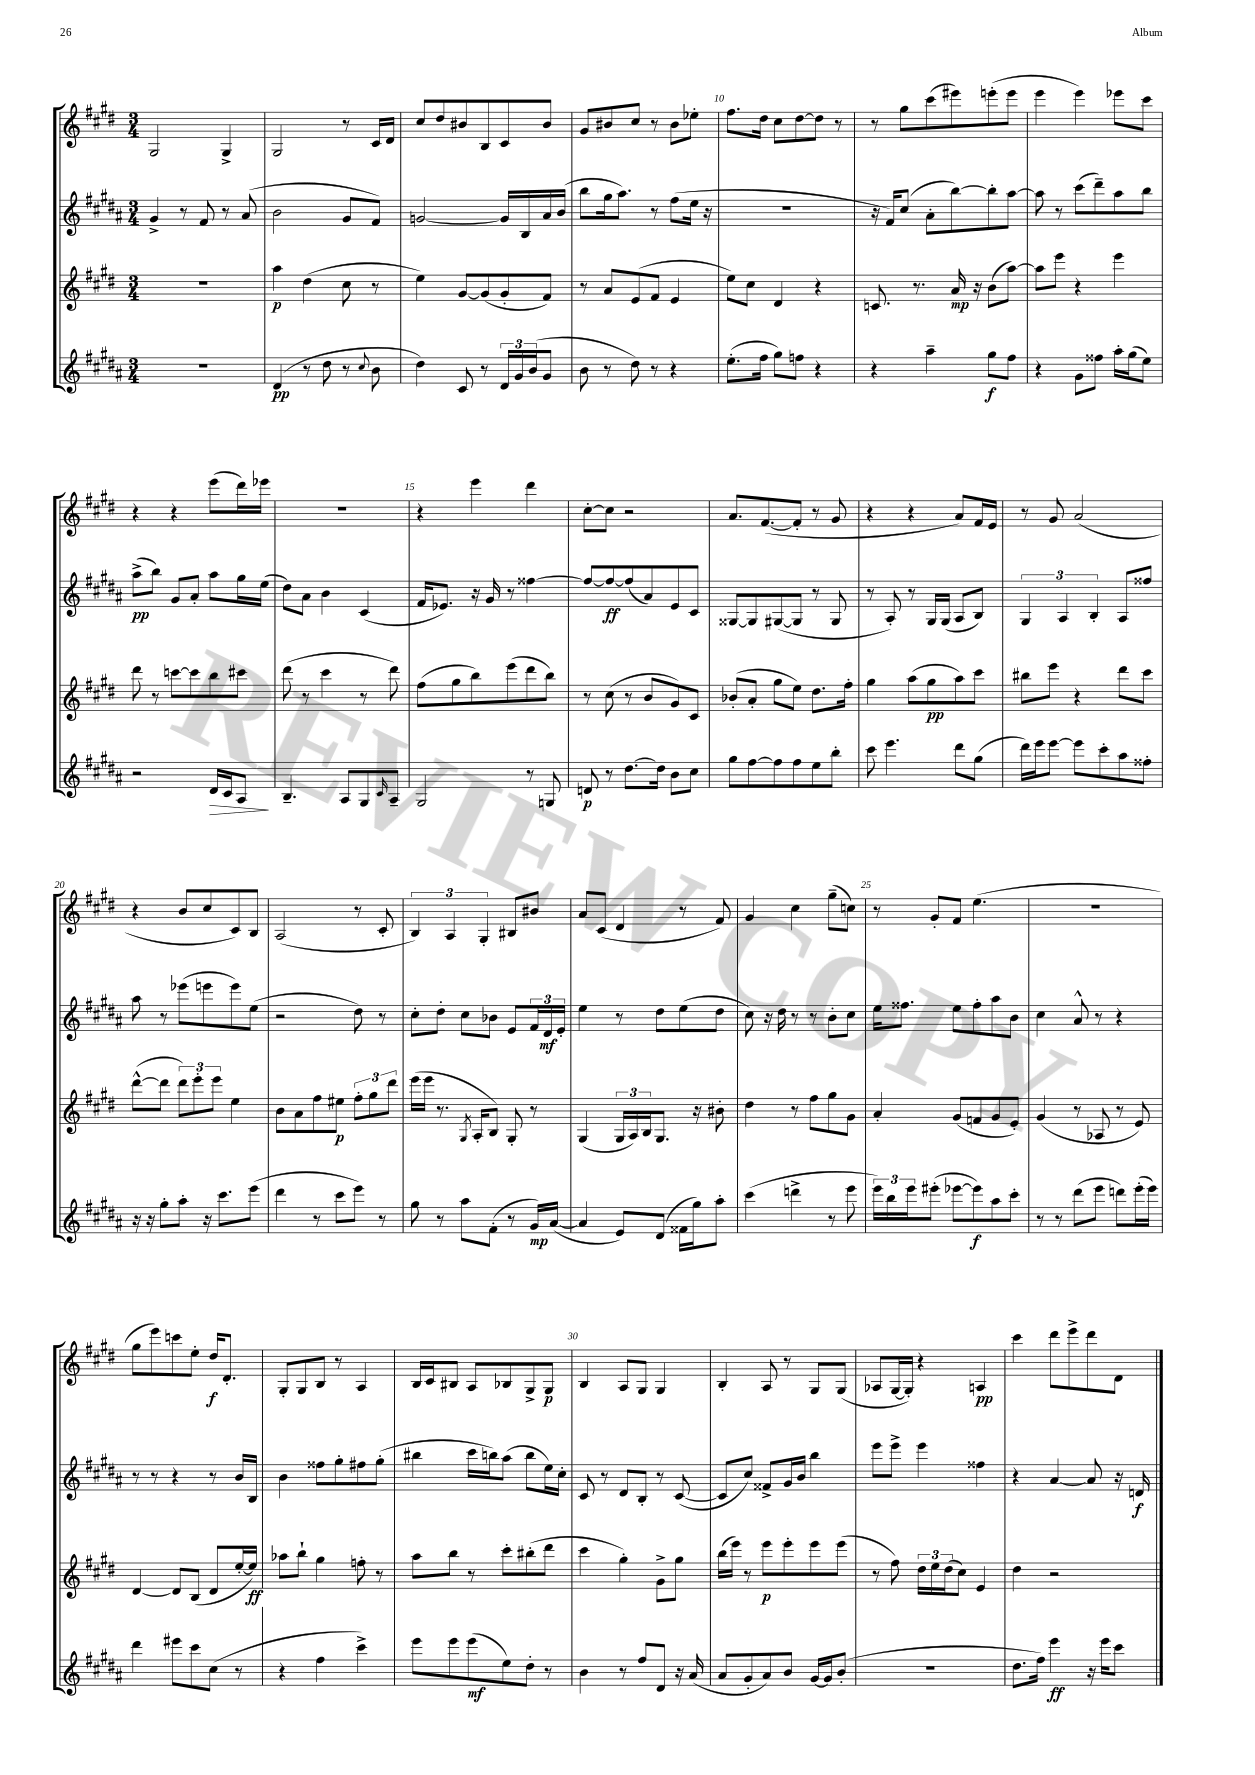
<<
\new StaffGroup <<
\new Staff = "s0" {
    \clef treble \key e \major \numericTimeSignature \time 3/4
    gis2 gis4-> |
    gis2 r8 cis'16 dis'16 |
    cis''8 dis''8 bis'8 b8 cis'8 bis'8 |
    gis'8 bis'8 cis''8 r8 bis'8 ees''8-. |
    fis''8. dis''16 cis''8 dis''8~ dis''8 r8 |
    r8 gis''8 cis'''8( eis'''8) e'''8-.( e'''8 |
    e'''4 e'''4) ees'''8 cis'''8 |
    r4 r4 e'''8( dis'''16) ees'''16 |
    r2. |
    r4 e'''4 dis'''4 |
    cis''8~-. cis''8 r2 |
    a'8. fis'8.~( fis'8-. r8 gis'8 |
    r4 r4 a'8) fis'16 e'16 |
    r8 gis'8 a'2( |
    r4 b'8 cis''8 cis'8) b8 |
    a2( r8 cis'8-. |
    \tuplet 3/2 { b4) a4 gis4-. } bis8 bis'8 |
    a'8 cis'8( dis'4 r8 fis'8) |
    gis'4 cis''4 gis''8--( c''8) |
    r8 gis'8-. fis'8 e''4.( |
    R2. |
    gis''8 e'''8) c'''8 e''8-. dis''16\f dis'8.-. |
    gis8-. gis8 b8 r8 a4 |
    b16 cis'16 bis8 a8 bes8 gis8-> gis8\p |
    b4 a8 gis8 gis4 |
    b4-. a8 r8 gis8 gis8( |
    aes8 gis16~ gis16-.) r4 a4\pp |
    cis'''4 dis'''8 e'''8-> dis'''8 dis'8 \bar "|." |
}
\new Staff = "s1" {
    \clef treble \key b \major \numericTimeSignature \time 3/4
    gis'4-> r8 fis'8 r8 ais'8( |
    b'2 gis'8 fis'8) |
    g'2~ g'16 b16 ais'16 b'16( |
    b''8 gis''16 ais''8.) r8 fis''8( e''16 r16 |
    R2. |
    r16 fis'16) cis''8( ais'8-. b''8~) b''8-. ais''8~ |
    ais''8 r8 cis'''8( dis'''8--) ais''8 b''8 |
    ais''8->\pp( b''8) gis'8 ais'8-. ais''8 gis''16 e''16( |
    dis''8) ais'8 b'4 cis'4( |
    fis'16 ees'8.) r16 gis'16 r8 fisis''4~ |
    fisis''8~ fisis''8~\ff fisis''8( ais'8) e'8 cis'8 |
    gisis8~ gisis8 gis8~( gis8 r8 gis8 |
    r8 ais8-.) r8 gis16 gis16( ais8 b8) |
    \tuplet 3/2 { gis4 ais4 b4-. } ais8 fisis''8 |
    ais''8 r8 ees'''8( e'''8 e'''8) e''8( |
    r2 dis''8) r8 |
    cis''8-. dis''8-. cis''8 bes'8 e'8 \tuplet 3/2 { fis'16 dis'16\mf e'16-. } |
    e''4 r8 dis''8 e''8( dis''8 |
    cis''8) r16 dis''16 r8 r8 b'8-. cis''8 |
    e''16 fisis''8. e''8 fisis''8-. ais''8 b'8 |
    cis''4 ais'8-^ r8 r4 |
    r8 r8 r4 r8 b'16 b16 |
    b'4 fisis''8 gis''8-. fis''8 gis''8-.( |
    bis''4 cis'''16 b''16) ais''8( b''8 e''16) cis''16-. |
    cis'8 r8 dis'8 b8-. r8 cis'8~( |
    cis'8 cis''8) fisis'8-> gis'16 b'16 b''4 |
    e'''8 e'''8-> e'''4 fisis''4 |
    r4 ais'4~ ais'8 r16 d'16\f \bar "|." |
}
\new Staff = "s2" {
    \clef treble \key e \major \numericTimeSignature \time 3/4
    R2. |
    a''4\p dis''4( cis''8 r8 |
    e''4) gis'8~ gis'8( gis'8-. fis'8) |
    r8 a'8 e'8( fis'8 e'4 |
    e''8) cis''8 dis'4 r4 |
    c'8. r8. a'16\mp r16 b'8( a''8~) |
    a''8 e'''8 r4 e'''4 |
    dis'''8 r8 c'''8~ c'''8 b''8 cis'''8 |
    dis'''8( r8 cis'''4 r8 dis'''8) |
    fis''8( gis''8 b''8) e'''8( dis'''8 b''8) |
    r8 cis''8( r8 b'8 gis'8) cis'8 |
    bes'8-.( a'8-. gis''8 e''8) dis''8. fis''16-. |
    gis''4 a''8( gis''8\pp a''8) cis'''8 |
    bis''8 e'''8 r4 dis'''8 cis'''8 |
    dis'''8~-^( dis'''8 \tuplet 3/2 { dis'''8) e'''8-. e'''8 } e''4 |
    b'8 a'8 fis''8 eis''8\p \tuplet 3/2 { fis''8-. gis''8 dis'''8 } |
    e'''16( e'''16 r8. \acciaccatura { gis8 } a16-. b8) gis8-. r8 |
    gis4( \tuplet 3/2 { gis16 a16) b16 } gis8. r16 bis'8-. |
    dis''4 r8 fis''8 gis''8 gis'8 |
    a'4-. gis'8( f'8 gis'8 e'8-.) |
    gis'4( r8 aes8 r8 e'8) |
    dis'4~ dis'8 b8( dis'8 e''16~-. e''16\ff) |
    aes''8 b''8-! gis''4 f''8-. r8 |
    a''8 b''8 r8 cis'''8-. bis''8-.( dis'''8 |
    cis'''4 gis''4-.) gis'8-> gis''8 |
    b''16( e'''16) r8 e'''8\p e'''8-. e'''8 e'''8( |
    r8 fis''8) \tuplet 3/2 { dis''16 e''16 dis''16( } cis''8) e'4 |
    dis''4 r2 \bar "|." |
}
\new Staff = "s3" {
    \clef treble \key b \major \numericTimeSignature \time 3/4
    R2. |
    dis'4\pp( r8 dis''8 r8 \appoggiatura { cis''8 } b'8 |
    dis''4) cis'8 r8 \tuplet 3/2 { dis'16 gis'16 b'16( } gis'8 |
    b'8 r8 dis''8) r8 r4 |
    e''8.-.( fis''16 gis''8) f''8 r4 |
    r4 ais''4-- gis''8\f fis''8 |
    r4 gis'8 fisis''8 ais''16-. gis''16( e''8) |
    r2 dis'16\> cis'16 ais8\! |
    b4.-- ais8 gis8 \grace { cis'16 } ais8-- |
    gis2 r8 g8 |
    d'8\p r8 dis''8.~ dis''16 b'8 cis''8 |
    gis''8 fis''8~ fis''8 fis''8 e''8 b''8-. |
    cis'''8 e'''4. dis'''8 gis''8( |
    dis'''16) e'''16 e'''8~ e'''8 cis'''8-. ais''8 fisis''8-. |
    r16 r16 gis''8-. ais''8-. r16 cis'''8. e'''8( |
    dis'''4 r8 cis'''8 e'''8) r8 |
    gis''8 r8 ais''8 fis'8-.( r8 gis'16\mp) ais'16~( |
    ais'4 e'8) dis'8( fisis'16 gis''16) ais''8-. |
    cis'''4( d'''4-> r8 e'''8 |
    \tuplet 3/2 { e'''16) b''16 e'''16 } eis'''8-.( ees'''8~ ees'''8\f) ais''8 cis'''8-. |
    r8 r8 dis'''8( e'''8 d'''8) e'''16-.( e'''16) |
    dis'''4 eis'''8 cis'''8 cis''8( r8 |
    r4 fis''4 cis'''4->) |
    e'''8 e'''8 e'''8\mf( e''8) dis''8-. r8 |
    b'4 r8 fis''8 dis'8 r16 ais'16( |
    ais'8 gis'8-. ais'8) b'8 gis'16~ gis'16 b'8-.( |
    R2. |
    dis''8. fis''16) e'''4\ff r16 e'''16 cis'''8 \bar "|." |
}
>>
>>
\layout { \context { \Score currentBarNumber = #6 \override BarNumber.break-visibility = ##(#f #t #t) barNumberVisibility = #(every-nth-bar-number-visible 5) } }
